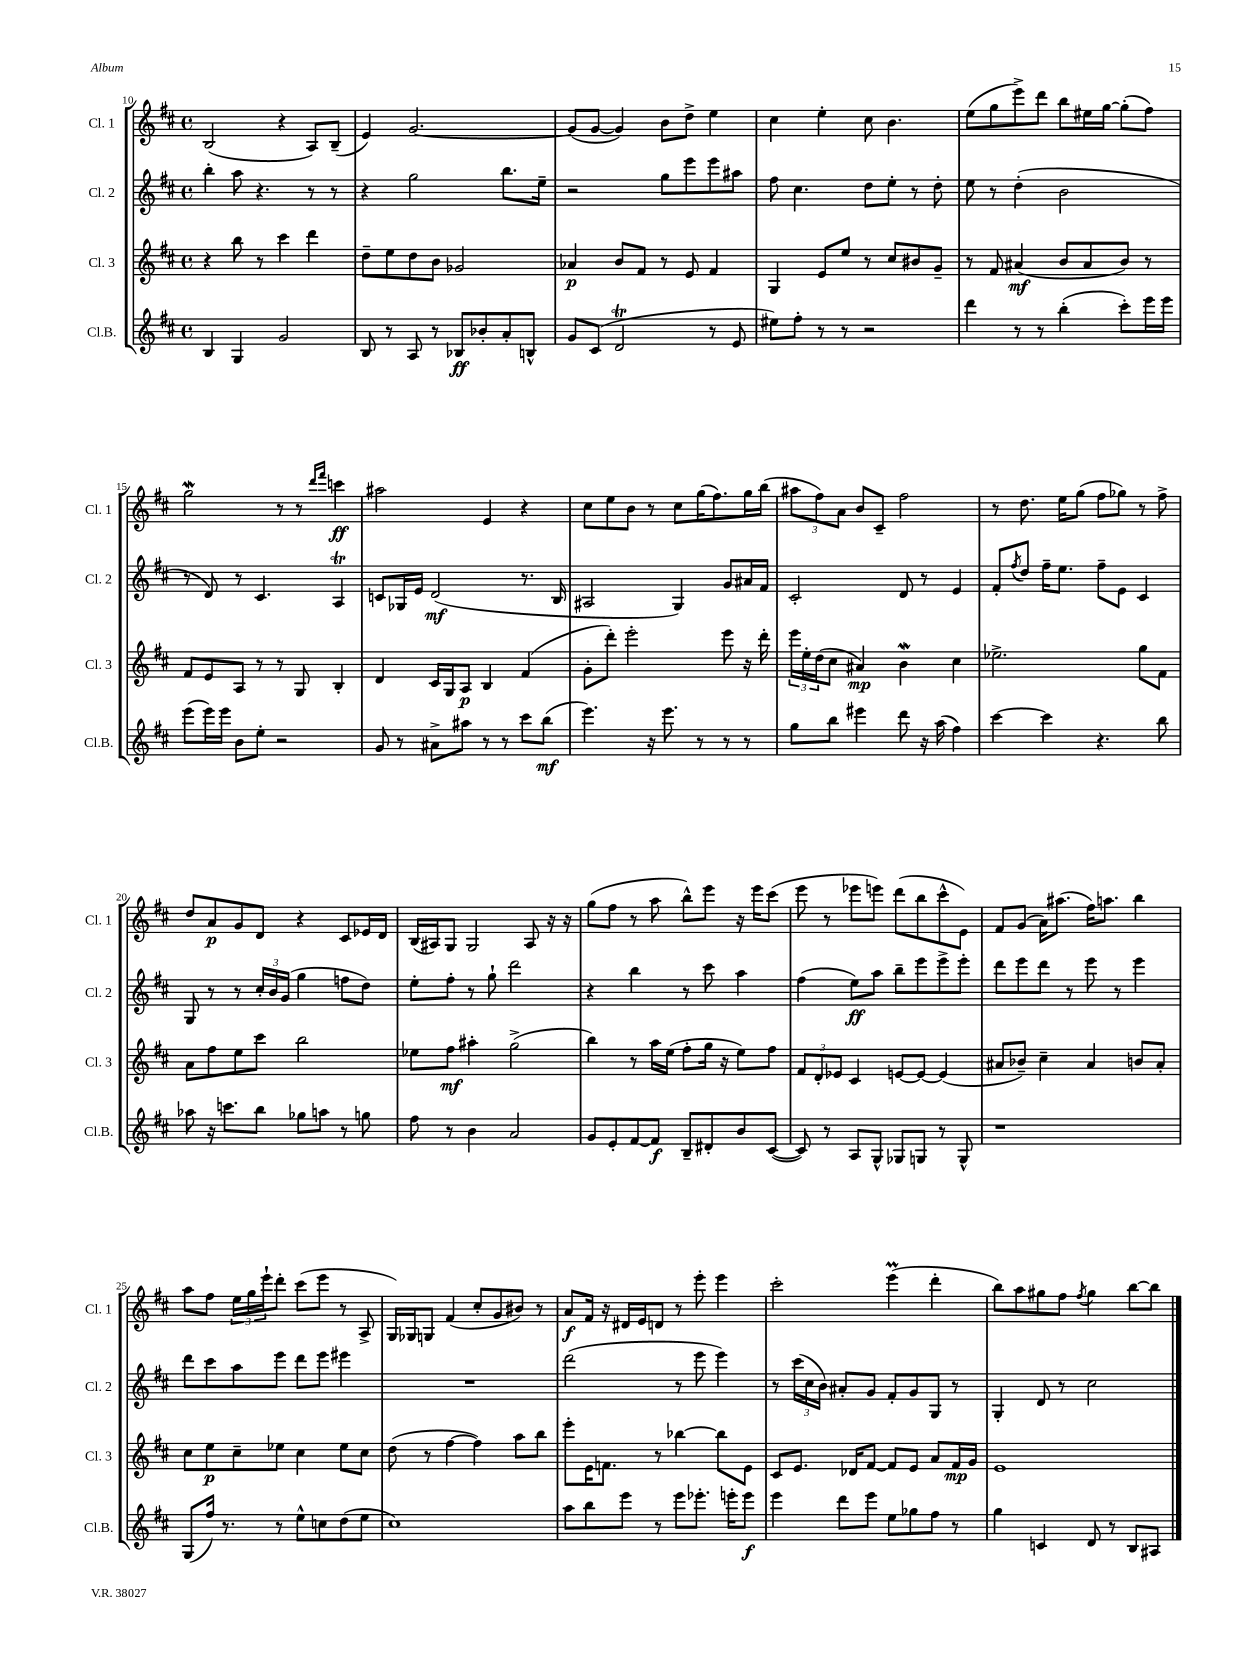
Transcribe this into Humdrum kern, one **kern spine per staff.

**kern	**kern	**kern	**kern
*staff4	*staff3	*staff2	*staff1
*clefG2	*clefG2	*clefG2	*clefG2
*k[f#c#]	*k[f#c#]	*k[f#c#]	*k[f#c#]
*M4/4	*M4/4	*M4/4	*M4/4
*met(c)	*met(c)	*met(c)	*met(c)
4B	4r	4bb'	(2B
4G	8bb	8aa	.
.	8r	4.r	.
2g	4ccc#	.	4r
.	4ddd	8r	8A)
.	.	8r	(8B~
=	=	=	=
8B	8dd~	4r	4e)
8r	8ee	.	.
8A	8dd	2gg	[2.g
8r	8b	.	.
8B-	2g-	.	.
8b-'	.	.	.
8a'	.	8.bb	.
8B^^	.	.	.
.	.	16ee~	.
=	=	=	=
8g	4a-	2r	(8g]
(8c#	.	.	[8g
2d	8b	.	4g])
.	8f#	.	.
.	8r	8gg	8b
.	8e	8eee	8dd^
8r	4f#	8eee	4ee
8e	.	8aa#	.
=	=	=	=
8ee#)	4G	8ff#	4cc#
8ff#'	.	4.cc#	.
8r	8e	.	4ee'
8r	8ee	.	.
2r	8r	8dd	8cc#
.	8cc#	8ee'	4.b
.	8b#	8r	.
.	8g~	8dd'	.
=	=	=	=
4ddd	8r	8ee	(8ee
.	8f#	8r	8gg
8r	(4a#	(4dd'	8eee^)
8r	.	.	8ddd
(4bb'	8b	2b	8bb
.	8a#	.	16ee#
.	.	.	[16gg
8ccc#')	8b)	.	(8gg']
16eee	8r	.	8ff#)
16eee	.	.	.
=	=	=	=
(8eee	8f#	8r	2gg
16eee)	8e	8d)	.
16eee	.	.	.
8b	8A	8r	.
8ee'	8r	4.c#	.
2r	8r	.	8r
.	8G	.	8r
.	.	.	16qqddd
.	.	.	16qqfff#
.	4B'	4A	4ccc
=	=	=	=
8g	4d	8c	2aa#
8r	.	16G-	.
.	.	16e	.
8a#^	16c#	(2d	.
.	16G	.	.
8aa#	8A	.	.
8r	4B	.	4e
8r	.	.	.
8ccc#	(4f#	8.r	4r
(8bb	.	.	.
.	.	16B	.
=	=	=	=
4.eee)	8g'	2A#	8cc#
.	8ddd')	.	8ee
.	2eee'	.	8b
16r	.	.	8r
8.eee	.	.	.
.	.	4G)	8cc#
8r	.	.	(16gg
.	.	.	8.ff#)
8r	8eee	8g	.
8r	16r	16a#	16gg
.	16ddd'	16f#	(16bb
=	=	=	=
8gg	24eee	2c#'	12aa#
.	24ee'	.	.
.	(24dd	.	12ff#)
8bb	8cc#	.	.
.	.	.	12a
4eee#	4a#)	.	8b
.	.	.	8c#~
8ddd	4b	8d	2ff#
16r	.	8r	.
(16aa	.	.	.
4ff#)	4cc#	4e	.
=	=	=	=
[4ccc#	2.ee-^	8f#'	8r
.	.	8qff#	.
.	.	8dd	8.dd
4ccc#]	.	16ff#~	.
.	.	8.ee	16ee
.	.	.	(8gg
4.r	.	8ff#~	8ff#
.	.	8e	8gg-)
.	8gg	4c#	8r
8bb	8f#	.	8ff#^
=	=	=	=
8aa-	8a	8G	8dd
16r	8ff#	8r	8a
8.ccc	.	.	.
.	8ee	8r	8g
8bb	8ccc#	24cc#'	8d
.	.	24b	.
.	.	(24g	.
8gg-	2bb	4gg	4r
8aa	.	.	.
8r	.	8ff	8c#
8gg	.	8dd)	16e-
.	.	.	16d
=	=	=	=
8ff#	8ee-	8ee'	(16B
.	.	.	16A#)
8r	8ff#	8ff#'	8G
4b	4aa#'	8r	2G
.	.	8gg`	.
2a	(2gg^	2ddd	.
.	.	.	8A#
.	.	.	16r
.	.	.	16r
=	=	=	=
8g	4bb)	4r	(8gg
8e'	.	.	8ff#
[8f#	8r	4bb	8r
8f#]	16aa	.	8aa
.	(16ee	.	.
8B~	8ff#'	8r	8bb^^)
8d#'	16gg	8ccc#	8eee
.	16r	.	.
8b	8ee)	4aa	16r
.	.	.	16eee
([8c#	8ff#	.	(8ccc#
=	=	=	=
8c#])	12f#	(4ff#	8eee
.	12d'	.	.
8r	.	.	8r
.	12e-	.	.
8A	4c#	8ee)	8eee-
8G^^	.	8aa	8eee)
8G-	[8e	8bb~	(8ddd
8G	8e_	8eee	8bb
8r	(4e]	8eee^	8ccc#^^
8G^^	.	8eee'	8e)
=	=	=	=
1r	8a#	8ddd	8f#
.	8b-~)	8eee	(8g
.	4cc#~	8ddd	16a)
.	.	.	(8.aa#
.	.	8r	.
.	4a#	8eee	16ff#)
.	.	.	8.aa
.	.	8r	.
.	8b	4eee	4bb
.	8a#'	.	.
=	=	=	=
(8G	8cc#	8ddd	8aa
16ff#)	8ee	8ccc#	8ff#
8.r	.	.	.
.	8cc#~	8aa	24ee
.	.	.	24gg
.	.	.	24eee`
8r	8ee-	8eee	8ddd'
8ee^^	4cc#	8ddd	(8ccc#
8cc	.	8eee	8eee
(8dd	8ee-	4eee#	8r
8ee	8cc#	.	8A^
=	=	=	=
1cc#)	(8dd	1r	16G)
.	.	.	16G-
.	8r	.	8G
.	[4ff#	.	(4f#
.	4ff#])	.	8cc#'
.	.	.	8g
.	8aa	.	8b#)
.	8bb	.	8r
=	=	=	=
8aa	8eee'	(2ddd	8a
8bb	16e	.	16f#
.	8.f	.	16r
8eee	.	.	16d#
.	.	.	16e
8r	8r	.	8d
8eee	[4bb-	8r	8r
8.eee-'	.	8eee	8eee'
.	8bb-]	4eee)	4eee
16eee'	.	.	.
8eee	8e	.	.
=	=	=	=
4eee	8c#	8r	2ccc#'
.	8.e	(24ccc#	.
.	.	24cc#	.
.	.	24b)	.
8ddd	.	8a#'	.
.	16d-	.	.
8eee	[8f#	8g	.
8ee	8f#]	8f#'	(4eee
8gg-	8e	8g	.
8ff#	8a	8G	4ddd'
8r	16f#	8r	.
.	16g	.	.
=	=	=	=
4gg	1e	4G'	8bb)
.	.	.	8aa
4c	.	8d	8gg#
.	.	8r	8ff#
.	.	.	8qff#
8d	.	2cc#	4gg#
8r	.	.	.
8B	.	.	[8bb
8A#	.	.	8bb]
==	==	==	==
*-	*-	*-	*-
